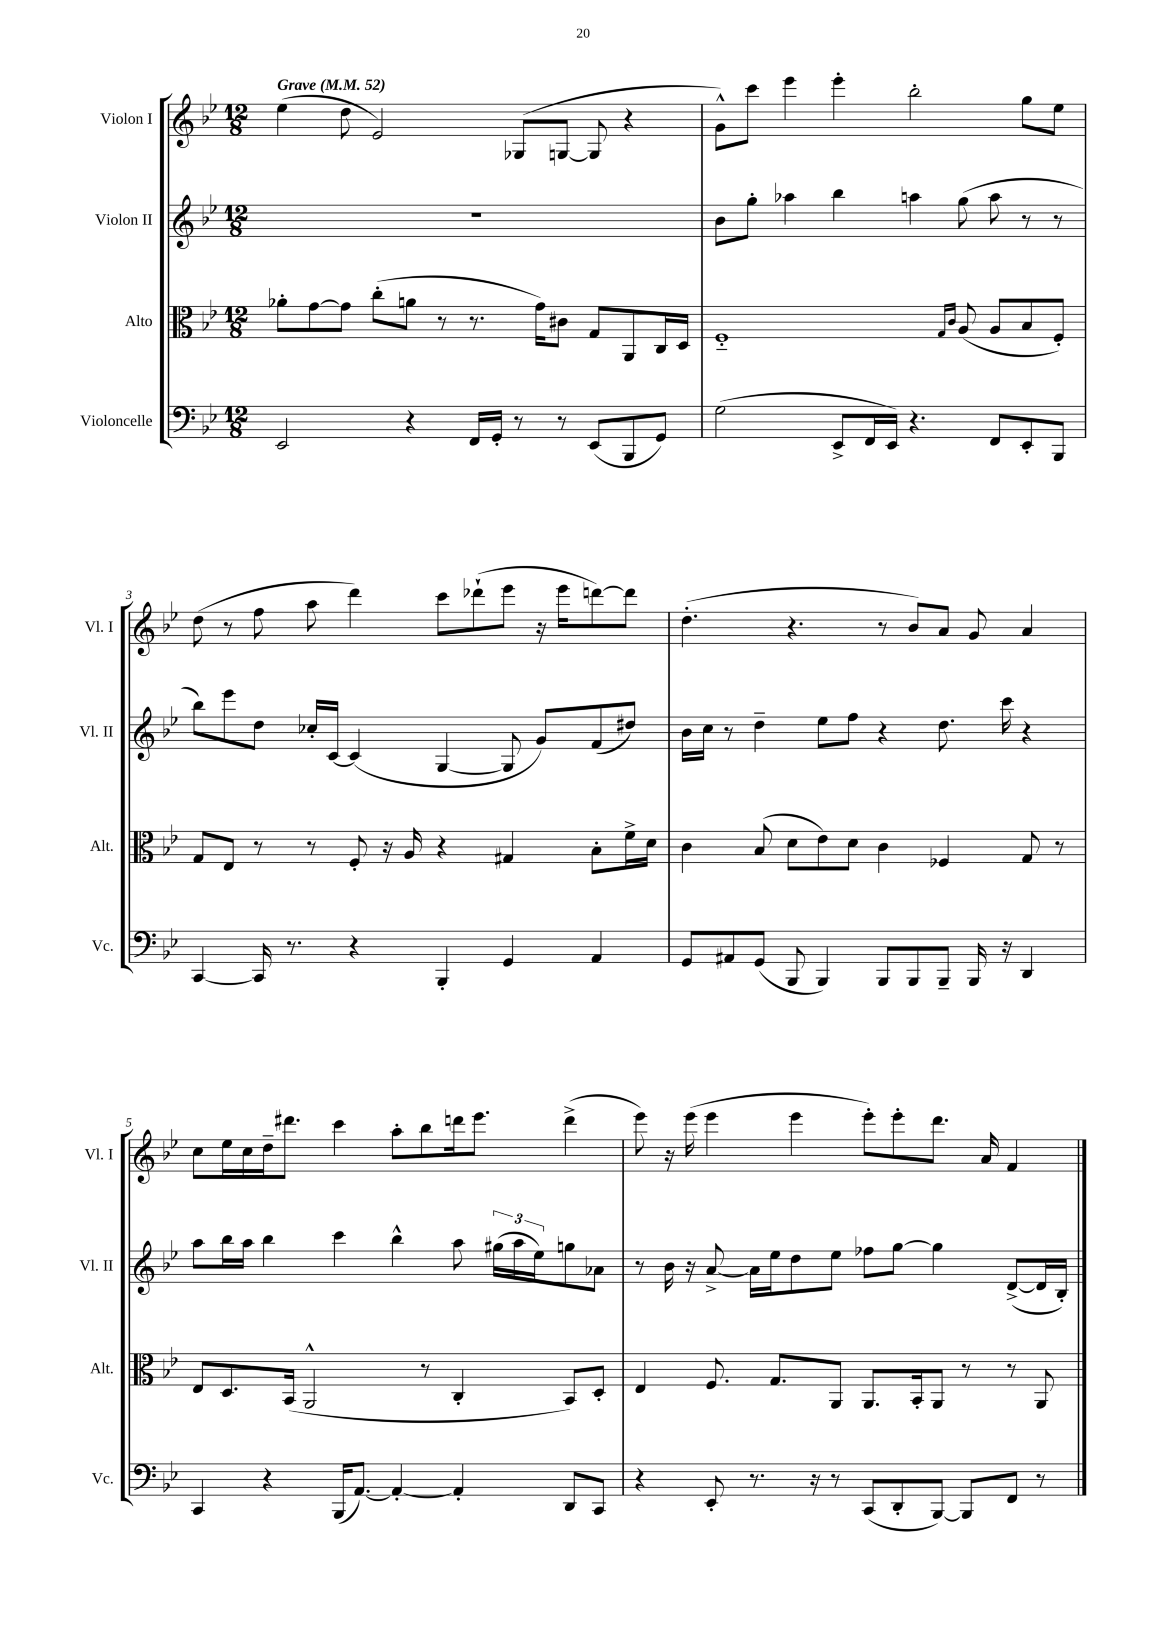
<<
\new StaffGroup <<
\new Staff = "s0" \with { instrumentName = "Violon I" shortInstrumentName = "Vl. I" } {
    \clef treble \key bes \major \numericTimeSignature \time 12/8 \tempo "Grave" 4 = 52
    ees''4( d''8 ees'2) ges8( g8~ g8 r4 |
    g'8-^) c'''8 ees'''4 ees'''4-. bes''2-. g''8 ees''8 |
    d''8( r8 f''8 a''8 d'''4) c'''8 des'''8-!( ees'''8 r16 ees'''16 d'''8~) d'''8 |
    d''4.-.( r4. r8 bes'8) a'8 g'8 a'4 |
    c''8 ees''16 c''16 d''16-- dis'''8. c'''4 a''8-. bes''8 d'''16 ees'''8. d'''4->( |
    ees'''8) r16 ees'''16( ees'''4 ees'''4 ees'''8-.) ees'''8-. d'''8. a'16 f'4 \bar "|." |
}
\new Staff = "s1" \with { instrumentName = "Violon II" shortInstrumentName = "Vl. II" } {
    \clef treble \key bes \major \numericTimeSignature \time 12/8
    R1. |
    bes'8 g''8-. aes''4 bes''4 a''4 g''8( a''8 r8 r8 |
    bes''8) ees'''8 d''8 ces''16-. c'16~ c'4( g4~ g8 g'8) f'8( dis''8) |
    bes'16 c''16 r8 d''4-- ees''8 f''8 r4 d''8. c'''16 r4 |
    a''8 bes''16 a''16 bes''4 c'''4 bes''4-^ a''8 \tuplet 3/2 { gis''16( a''16 ees''16) } g''8 aes'8 |
    r8 bes'16 r16 a'8~-> a'16 ees''16 d''8 ees''8 fes''8 g''8~ g''4 d'8~->( d'16 bes16-.) \bar "|." |
}
\new Staff = "s2" \with { instrumentName = "Alto" shortInstrumentName = "Alt." } {
    \clef alto \key bes \major \numericTimeSignature \time 12/8
    aes'8-. g'8~ g'8 c''8-.( a'8 r8 r8. g'16) cis'8 g8 a,8 c16 d16 |
    f1-_ \grace { g16 c'16 } a8( a8 bes8 f8-.) |
    g8 ees8 r8 r8 f8-. r16 a16 r4 gis4 bes8-. f'16-> d'16 |
    c'4 bes8( d'8 ees'8) d'8 c'4 fes4 g8 r8 |
    ees8 d8. bes,16( a,2-^ r8 c4-. bes,8) d8-. |
    ees4 f8. g8. a,8 a,8. bes,16-. a,8 r8 r8 a,8 \bar "|." |
}
\new Staff = "s3" \with { instrumentName = "Violoncelle" shortInstrumentName = "Vc." } {
    \clef bass \key bes \major \numericTimeSignature \time 12/8
    ees,2 r4 f,16 g,16-. r8 r8 ees,8( bes,,8 g,8) |
    g2( ees,8-> f,16 ees,16) r4. f,8 ees,8-. bes,,8 |
    c,4~ c,16 r8. r4 bes,,4-. g,4 a,4 |
    g,8 ais,8 g,8( bes,,8 bes,,4) bes,,8 bes,,8 bes,,8-- bes,,16 r16 d,4 |
    c,4 r4 bes,,16( a,8.~) a,4~-. a,4-. d,8 c,8 |
    r4 ees,8-. r8. r16 r8 c,8( d,8-. bes,,8~) bes,,8 f,8 r8 \bar "|." |
}
>>
>>
